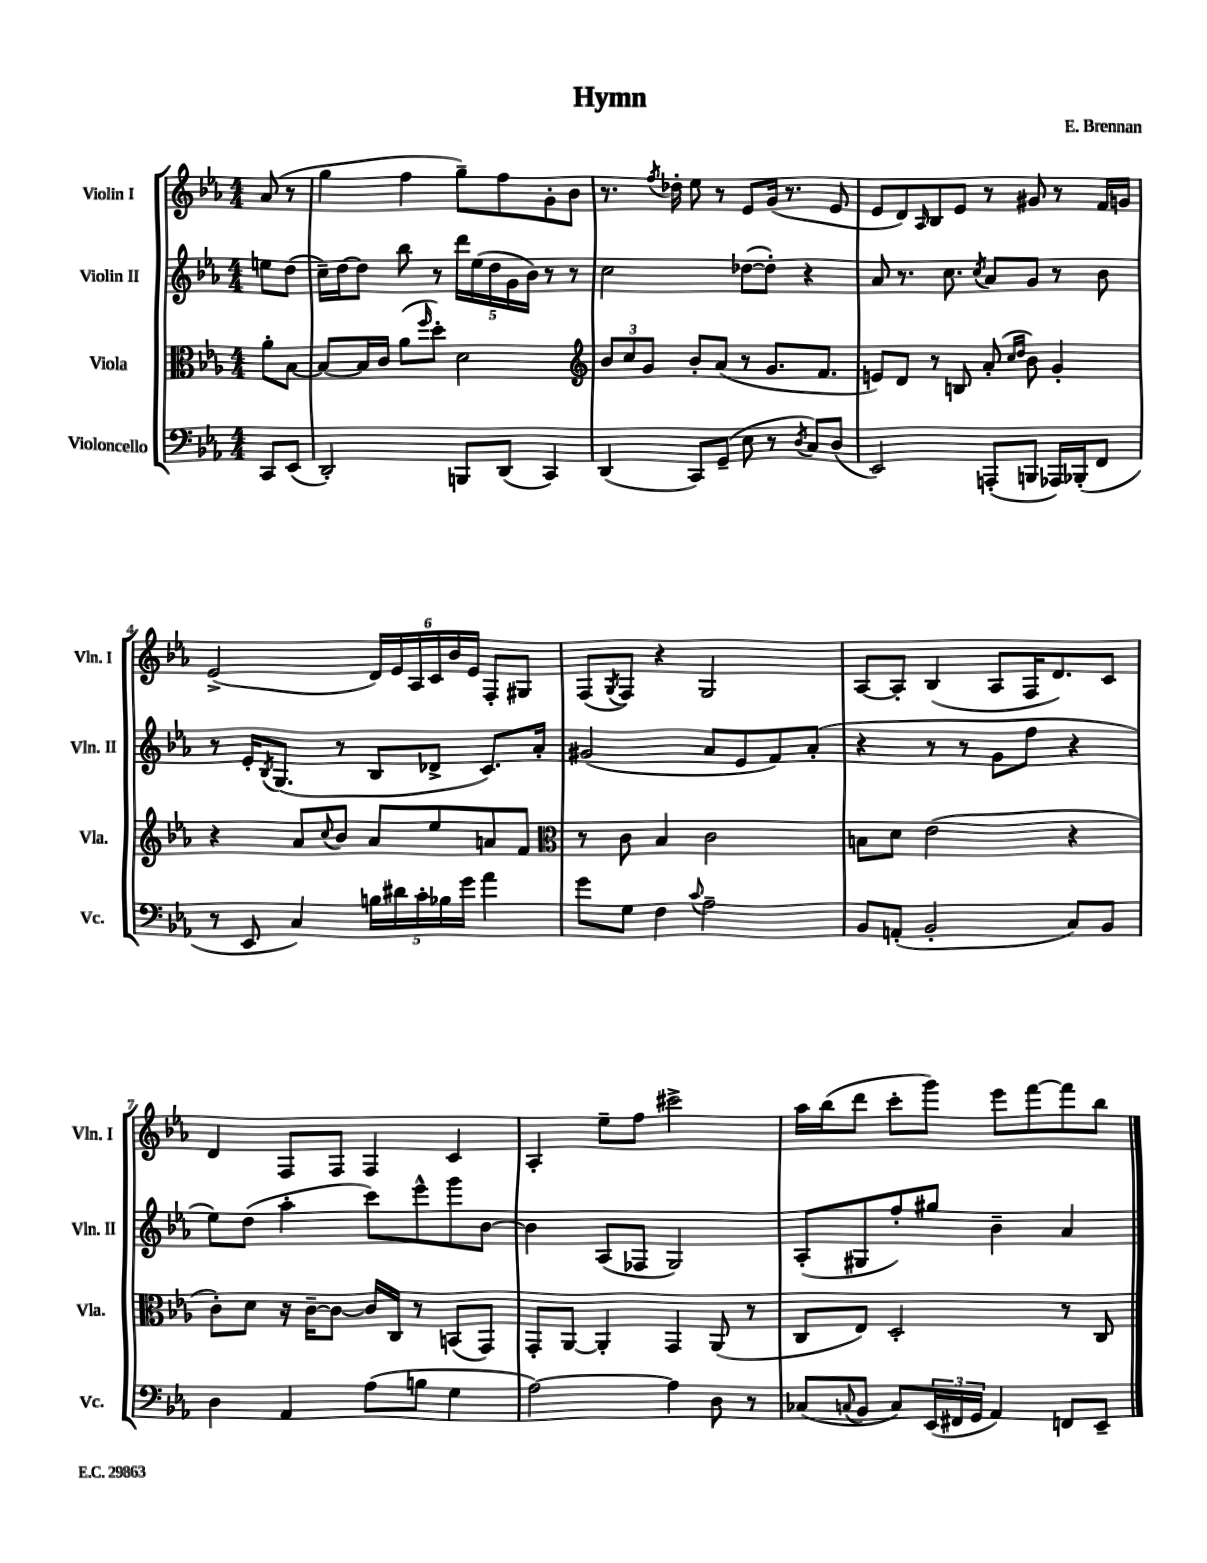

**kern	**kern	**kern	**kern
*part4	*part3	*part2	*part1
*staff4	*staff3	*staff2	*staff1
*I"Violoncello	*I"Viola	*I"Violin II	*I"Violin I
*I'Vc.	*I'Vla.	*I'Vln. II	*I'Vln. I
*clefF4	*clefC3	*clefG2	*clefG2
*k[b-e-a-]	*k[b-e-a-]	*k[b-e-a-]	*k[b-e-a-]
*M4/4	*M4/4	*M4/4	*M4/4
=	=	=	=
8CC/L	8a-'\L	8een\L	(8a-/
(8EE-/J	[8B-\J	(8dd\J	8r
=1	=1	=1	=1
2DD'/)	8B-/L_	16cc~\LL)	4gg\
.	.	[16dd\J	.
.	16B-/L]	8dd\J]	.
.	16c/JJ	.	.
.	(8a-\L	8bb-\	4ff\
.	16qqff/	.	.
.	8dd'\J)	8r	.
8BBBn/L	2d\	20ddd\LL	8gg~\L)
.	.	(20ee-\	.
.	.	20dd\	.
(8DD/J	.	.	8ff\
.	.	20g\	.
.	.	20b-\JJ)	.
4CC/)	.	8r	8g'\
.	.	8r	8b-\J
=2	=2	=2	=2
*	*clefG2	*	*
(4DD/	12b-/L	2cc\	8.r
.	12cc/	.	.
.	12g/J	.	.
.	.	.	8qff/
.	.	.	16dd-X'\
8CC/L)	8b-'/L	.	8ee-\
(8GG~/J	(8a-/J	.	8r
8E-\	8r	([8dd-X\L	8e-/L
8r	8.g/L	8dd-'\J])	(16g/Jk
.	.	.	8.r
8qD/	.	.	.
8C/L)	.	4r	.
.	8.f/J	.	.
(8D/J	.	.	8e-/
=3	=3	=3	=3
2EE-/)	8en/L)	8a-/	8e-/L
.	8d/J	8.r	8d/)
.	.	.	16qqA-/
.	8r	.	8B-/
.	.	8.cc\	.
.	8Bn/	.	8e-/J
.	.	8qcc/	.
(8AAAn'/L	(8a-'/	8a-/L	8r
.	16qqcc/LL	.	.
.	16qqdd/JJ	.	.
8BBBn/J	8b-\)	8g/J	8g#X/
16AAA-X/LL)	4g'/	8r	8r
(16BBB-X'/J	.	.	.
8FF/J	.	8b-\	16f/LL
.	.	.	16gn/JJ
!!LO:LB:g=z
=4	=4	=4	=4
8r	4r	8r	(2e-^/
8EE-/	.	16e-'/KL	.
.	.	8qB-/	.
.	.	(8.G/J	.
4C/)	8a-/L	.	.
.	8qqcc/	.	.
.	8b-/J	8r	.
20Bn\LL	8a-/L	8B-/L	24d/LL)
.	.	.	24e-/
20d#X\	.	.	.
.	.	.	24A-/
20c'\	.	.	.
.	8ee-/	8d-X^/J	24c/
20B-X\	.	.	.
.	.	.	24b-/
20g\JJ	.	.	.
.	.	.	24e-/JJ
4a-\	8an/	8.c/L)	8F'/L
.	8f/J	.	8G#X/J
.	.	16a-'/Jk	.
=5	=5	=5	=5
*	*clefC3	*	*
8g\L	8r	(2g#X/	(8F/L
.	.	.	8qG/
8G\J	8c\	.	8F/J)
4F\	4B-/	.	4r
8qqc/	.	.	.
2A-~\	2c\	8a-/L	2G/
.	.	8e-/	.
.	.	8f/)	.
.	.	(8a-'/J	.
=6	=6	=6	=6
8BB-/L	8Bn\L	4r	[8A-/L
(8AAn'/J	8d\J	.	8A-'/J]
2BB-'/	(2e-\	8r	(4B-/
.	.	8r	.
.	.	8g\L	8A-/L
.	.	8ff\J	16F/K
.	.	.	8.d/)
8C/L)	4r	4r	.
8BB-/J	.	.	8c/J
!!LO:LB:g=z
=7	=7	=7	=7
4D\	8c'\L)	8ee-\L)	4d/
.	8d\J	(8dd\J	.
4AA-/	16r	4aa-'\	8F/L
.	[16c~\KL	.	.
.	8c\J_	.	8F/J
(8A-\L	16c/LL]	8ccc\L)	4F/
.	16C/JJ	.	.
8Bn\J	8r	8eee-^^\	.
4G\	(8BBn/L	8ggg\	4c/
.	8GG/J)	[8b-\J	.
=8	=8	=8	=8
[2A-\)	8GG'/L	4b-\]	4A-'/
.	[8AA-/J	.	.
.	4AA-'/]	(8A-/L	8ee-~\L
.	.	8F-X/J	8ff\J
4A-\]	4GG/	2G/)	2ccc#X^\
8D\	(8AA-/	.	.
8r	8r	.	.
=9	=9	=9	=9
(8C-X/L	8C/L	(8A-'/L	16aa-\LL
.	.	.	(16bb-\J
8qqCn/	.	.	.
8BB-/J	8E-/J)	8G#X/	8ddd\J
8C/L)	2D'/	8ff'/)	8ccc'\L
(24EE-/L	.	8gg#X/J	8ggg\J)
24FF#X/	.	.	.
24GG/JJ	.	.	.
4AA-/)	.	4b-~\	8eee-\L
.	.	.	[8fff\
8FFn/L	8r	4a-/	8fff\]
8EE-~/J	8C/	.	8bb-\J
==	==	==	==
*-	*-	*-	*-
